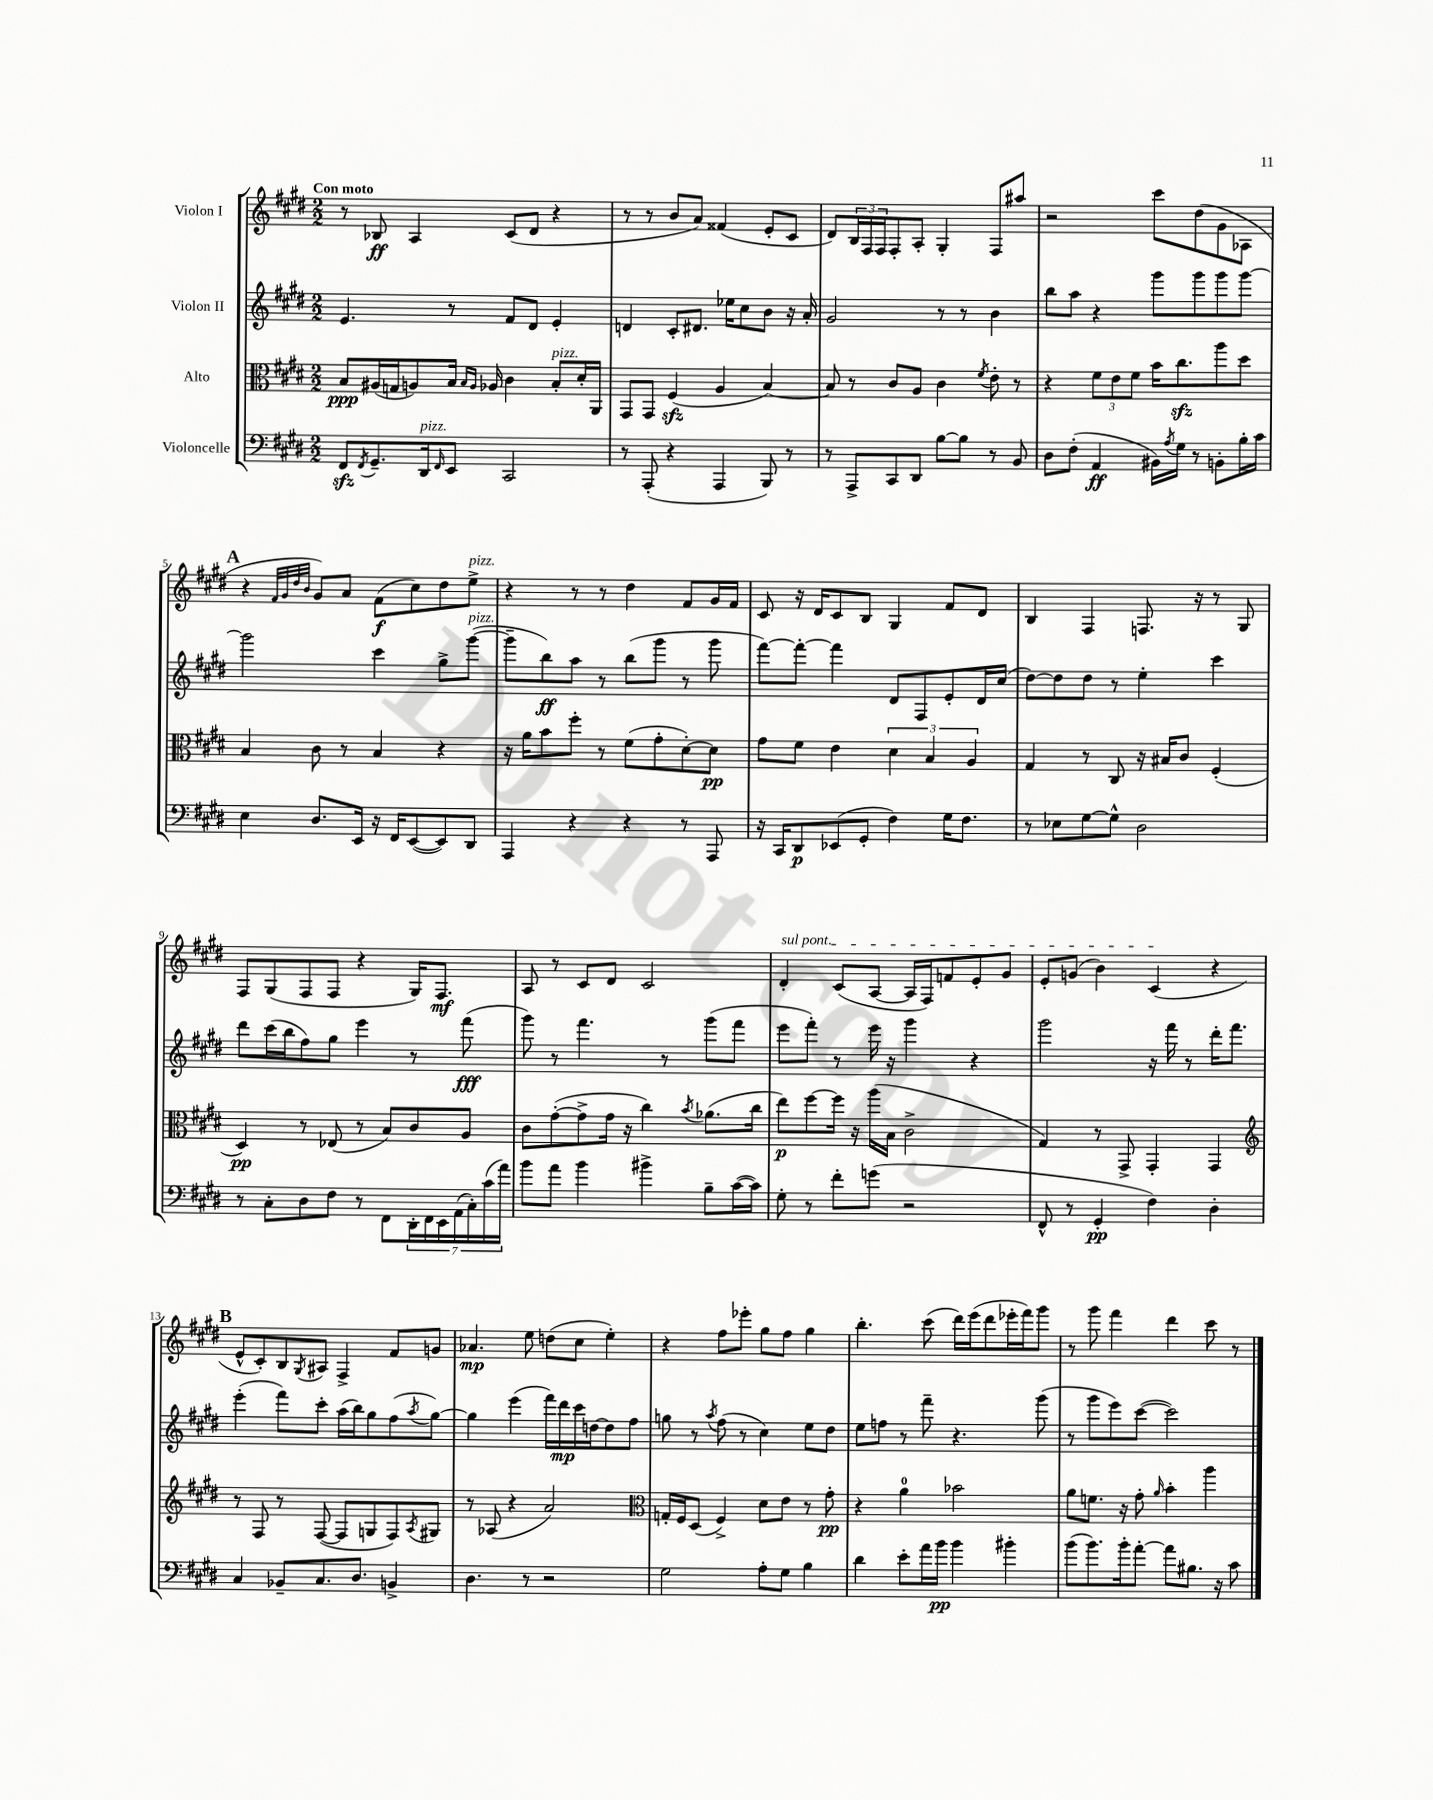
<<
\new StaffGroup <<
\new Staff = "s0" \with { instrumentName = "Violon I" } {
    \clef treble \key e \major \numericTimeSignature \time 2/2 \tempo "Con moto"
    r8 bes8\ff a4 cis'8( dis'8 r4 |
    r8 r8 b'8 a'8) fisis'4( e'8-. cis'8 |
    dis'8) \tuplet 3/2 { b16 fis16 fis16 } fis8-. a8-. gis4-. fis8 ais''8 |
    r2 cis'''8 dis''8( gis'8 aes8 |
    \mark \markup { \bold "A" } r4 \grace { fis'32 gis'32 dis''32 b'32 } gis'8) a'8 fis'8\f( cis''8) dis''8 e''8->^\markup { \italic "pizz." } |
    r4 r8 r8 dis''4 fis'8 gis'16 fis'16 |
    cis'8 r16 dis'16 cis'8 b8 gis4 fis'8 dis'8 |
    b4 fis4 f8. r16 r8 gis8 |
    fis8 gis8( fis8 fis8 r4 gis16) fis8.\mf |
    a8 r8 cis'8 dis'8 cis'2 |
    \once \override TextSpanner.bound-details.left.text = \markup { \italic "sul pont." } dis'4-.\startTextSpan cis'8( a8~ a16 fis16) f'8 e'8-. gis'8 |
    e'8-. g'8( b'4) cis'4\stopTextSpan( r4 |
    \mark \markup { \bold "B" } e'8-^ cis'8-.) b8 \acciaccatura { gis8 } ais8 fis4-> fis'8 g'8 |
    aes'4.\mp e''8 d''8( cis''8 e''4-.) |
    r4 fis''8 ees'''8-. gis''8 fis''8 gis''4 |
    b''4.-. cis'''8( dis'''16) e'''16( dis'''8 ees'''16-. fis'''16) gis'''8 |
    r8 gis'''8 fis'''4 dis'''4 cis'''8 r8 \bar "|." |
}
\new Staff = "s1" \with { instrumentName = "Violon II" } {
    \clef treble \key e \major \numericTimeSignature \time 2/2
    e'4. r8 fis'8 dis'8 e'4-. |
    d'4 cis'8-. dis'8. ees''16 cis''8 b'8 r16 a'16-. |
    gis'2 r8 r8 b'4 |
    b''8 a''8 r4 gis'''8 gis'''8 gis'''8 gis'''8~ |
    \mark \markup { \bold "A" } gis'''2 cis'''4 gis''8-> gis'''8~^\markup { \italic "pizz." }( |
    gis'''8-- b''8\ff) a''8 r8 b''8( gis'''8 r8 gis'''8 |
    fis'''8~) fis'''8~-. fis'''4 dis'8 fis8 e'8-. dis'16 cis''16( |
    dis''8~) dis''8 dis''8 r8 e''4-. cis'''4 |
    dis'''8 cis'''16( b''16 fis''8) gis''8 e'''4 r8 fis'''8\fff( |
    gis'''8) r8 fis'''4. r8 gis'''8( fis'''8 |
    e'''8 fis'''8-.) r8 e'''16 r16 gis'''4 r4 |
    gis'''2 r16 fis'''16 r8 dis'''16-. fis'''8. |
    \mark \markup { \bold "B" } e'''4-.( fis'''8) cis'''8-. a''16( b''16) gis''8 fis''8( \acciaccatura { a''8 } gis''8~) |
    gis''4 e'''4( fis'''16) dis'''16\mp cis'''16 d''16~ d''8 fis''8 |
    g''8 r8 \acciaccatura { a''8 } fis''8( r8 cis''4) e''8 dis''8 |
    e''8 f''8 r8 fis'''8-- r4. gis'''8( |
    r8 gis'''8 e'''8) cis'''8~( cis'''2) \bar "|." |
}
\new Staff = "s2" \with { instrumentName = "Alto" } {
    \clef alto \key e \major \numericTimeSignature \time 2/2
    b8\ppp ais16( g16 a8) b16 \grace { b16 a16 } aes16 cis'4 b8-.^\markup { \italic "pizz." } dis'16-. a,16 |
    gis,8 gis,8 fis4\sfz( a4 b4~) |
    b8 r8 cis'8 a8 cis'4 \acciaccatura { fis'8 } e'8-. r8 |
    r4 \tuplet 3/2 { fis'8 e'8 fis'8 } b'16 cis''8.\sfz a''8 dis''8 |
    \mark \markup { \bold "A" } b4 cis'8 r8 b4 r4 |
    r16 a'16 b'8 fis''8-. r8 fis'8( gis'8-. dis'8~-.) dis'8\pp |
    gis'8 fis'8 e'4 \tuplet 3/2 { dis'4 b4 a4 } |
    gis4 r8 cis8 r16 bis16 cis'8 fis4-.( |
    dis4\pp) r8 ees8( r8 b8) cis'8 a8 |
    cis'8 gis'8~-.( gis'8-> gis'16 r16 cis''4) \acciaccatura { b'8 } aes'8.( cis''16 |
    e''8\p) fis''8~ fis''16 r16 a''16( b16 cis'2-> |
    gis4) r8 gis,8-> gis,4-. gis,4 |
    \mark \markup { \bold "B" } \clef treble r8 fis8 r8 fis8~( fis8 g8 fis8) \acciaccatura { a8 } gis8 |
    r8 aes8( r4 a'2) |
    \clef alto g16-. fis16 dis8( fis4->) dis'8 e'8 r8 gis'8-.\pp |
    r4 a'4-0 bes'2 |
    a'8 f'8. r16 gis'8-. \grace { a'16 } b'4-. a''4 \bar "|." |
}
\new Staff = "s3" \with { instrumentName = "Violoncelle" } {
    \clef bass \key e \major \numericTimeSignature \time 2/2
    fis,8\sfz \acciaccatura { fis,8 } gis,8.-- dis,16^\markup { \italic "pizz." } \grace { fis,16 } e,8 cis,2 |
    r8 a,,8-.( r4 a,,4 b,,8) r8 |
    r8 a,,8-> cis,8 dis,8 b8~ b8 r8 b,8 |
    dis8 fis8-.( a,4\ff bis,16) \acciaccatura { a8 } gis16 r8 b,8-. b16-. cis'16 |
    \mark \markup { \bold "A" } e4 dis8. e,16 r16 fis,16 e,8~( e,8) dis,8 |
    a,,4 r4 r4 r8 a,,8 |
    r16 cis,16 dis,8\p ees,8( gis,8-. fis4) gis16 fis8. |
    r8 ees8 gis8~ gis8-^ dis2 |
    r8 cis8-. dis8 fis8 r8 fis,8 \tuplet 7/4 { dis,16-. fis,16 e,16 a,16( cis16-.) cis'16( a'16) } |
    b'8 a'8 b'4 bis'4-> b8-- cis'16~( cis'16) |
    gis8-. r8 fis'8-. g'8( r2 |
    fis,8-^ r8 gis,4-.\pp fis4) dis4-. |
    \mark \markup { \bold "B" } cis4 bes,8-- cis8. dis8. b,4-> |
    dis4. r8 r2 |
    gis2 a8-. gis8 b4 |
    dis'4 e'8-. a'16 b'16\pp b'4 bis'4-. |
    b'8( b'8.) b'16-. a'8~-. a'8 bis8. r16 cis'8 \bar "|." |
}
>>
>>
